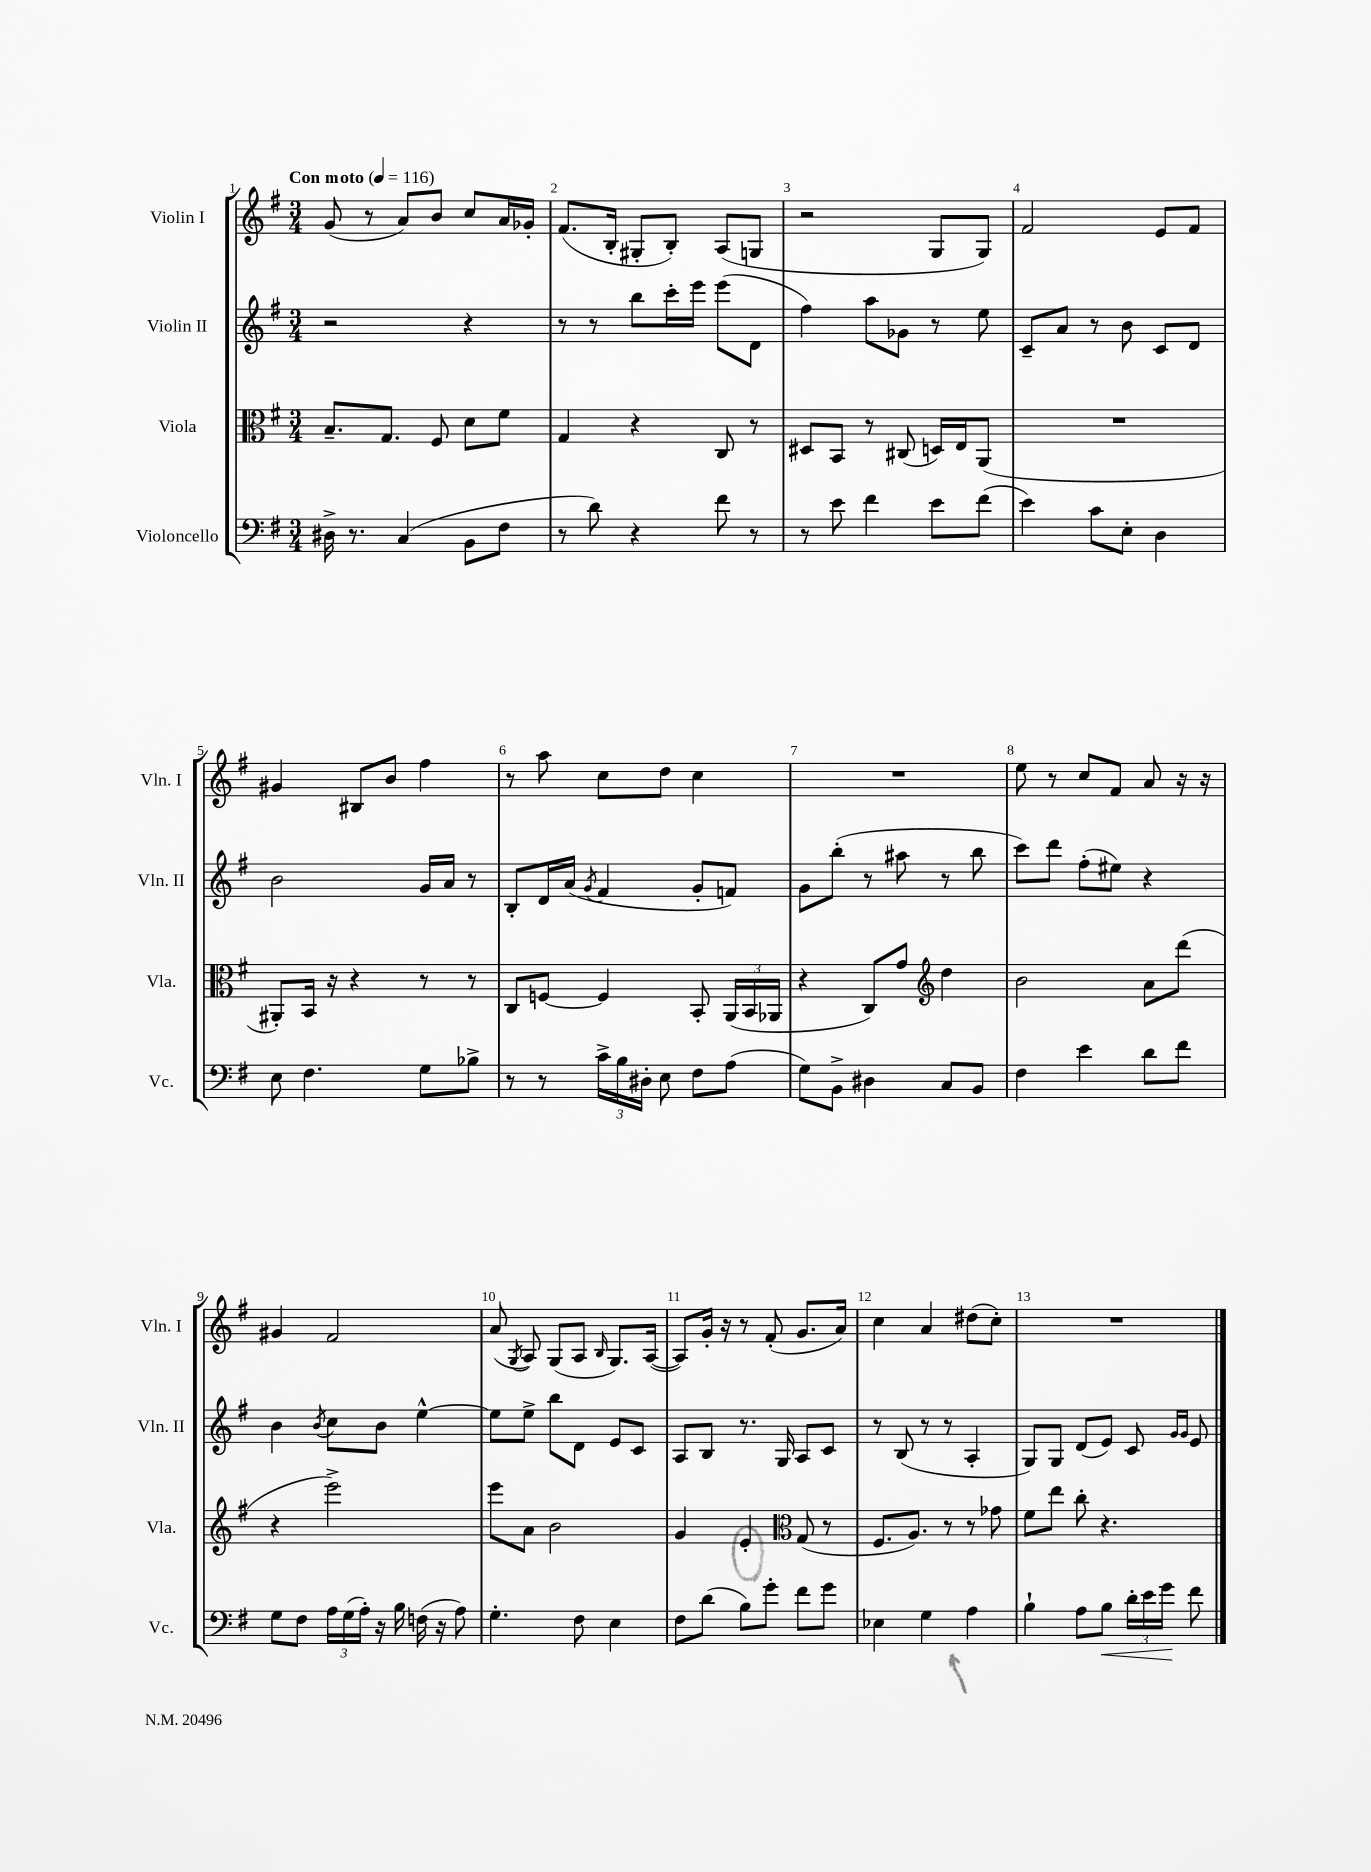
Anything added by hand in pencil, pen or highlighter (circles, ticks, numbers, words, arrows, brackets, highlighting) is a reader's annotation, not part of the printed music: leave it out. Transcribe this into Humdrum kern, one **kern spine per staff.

**kern	**kern	**kern	**kern
*staff4	*staff3	*staff2	*staff1
*clefF4	*clefC3	*clefG2	*clefG2
*k[f#]	*k[f#]	*k[f#]	*k[f#]
*M3/4	*M3/4	*M3/4	*M3/4
*MM116	*MM116	*MM116	*MM116
16D#^	8.B~	2r	(8g
8.r	.	.	.
.	.	.	8r
.	8.G	.	.
(4C	.	.	8a)
.	8F#	.	8b
8BB	8d	4r	8cc
8F#	8f#	.	16a
.	.	.	16g-'
=	=	=	=
8r	4G	8r	(8.f#
8d)	.	8r	.
.	.	.	16B'
4r	4r	8bb	8G#'
.	.	16ccc'	8B')
.	.	16eee	.
8f#	8C	(8eee	(8A
8r	8r	8d	8G
=	=	=	=
8r	8D#	4ff#)	2r
8e	8BB	.	.
4f#	8r	8aa	.
.	(8C#	8g-	.
8e	16D)	8r	8G
.	16E	.	.
(8f#	(8AA	8ee	8G)
=	=	=	=
4e)	2.r	8c~	2f#
.	.	8a	.
8c	.	8r	.
8E'	.	8b	.
4D	.	8c	8e
.	.	8d	8f#
=	=	=	=
8E	8AA#')	2b	4g#
4.F#	16BB	.	.
.	16r	.	.
.	4r	.	8B#
.	.	.	8b
8G	8r	16g	4ff#
.	.	16a	.
8B-^	8r	8r	.
=	=	=	=
8r	8C	8B'	8r
8r	[8F	16d	8aa
.	.	(16a	.
.	.	8qg	.
24c^	4F]	4f#	8cc
24B	.	.	.
24D#'	.	.	.
8E	.	.	8dd
8F#	8BB'	8g'	4cc
(8A	(24AA	8f)	.
.	24BB	.	.
.	24AA-	.	.
=	=	=	=
8G)	4r	8g	2.r
8BB^	.	(8bb'	.
4D#	8C)	8r	.
.	8g	8aa#	.
*	*clefG2	*	*
8C	4dd	8r	.
8BB	.	8bb	.
=	=	=	=
4F#	2b	8ccc)	8ee
.	.	8ddd	8r
4e	.	(8ff#'	8cc
.	.	8ee#)	8f#
8d	8a	4r	8a
8f#	(8ddd	.	16r
.	.	.	16r
=	=	=	=
8G	4r	4b	4g#
8F#	.	.	.
.	.	8qb	.
24A	2eee^)	8cc	2f#
(24G	.	.	.
24A')	.	.	.
16r	.	8b	.
16B	.	.	.
(16F	.	[4ee^^	.
16r	.	.	.
8A)	.	.	.
=	=	=	=
4.G'	8eee	8ee]	(8a
.	.	.	8qG
.	8a	8ee^	8A)
.	2b	8bb	(8G
8F#	.	8d	8A
.	.	.	16qqB
4E	.	8e	8.G)
.	.	8c	.
.	.	.	([16A
=	=	=	=
8F#	4g	8A	8A])
(8d	.	8B	16g'
.	.	.	16r
8B)	4e'	8.r	8r
8g'	.	.	(8f#'
.	.	16G	.
*	*clefC3	*	*
8f#	(8G	8A	8.g
8g	8r	8c	.
.	.	.	16a)
=	=	=	=
4E-	8.F#	8r	4cc
.	.	(8B	.
.	8.A)	.	.
4G	.	8r	4a
.	8r	8r	.
4A	8r	4A'	(8dd#
.	8g-	.	8cc')
=	=	=	=
4B`	8f#	8G)	2.r
.	8ee	8G	.
8A	8cc'	(8d	.
8B	4.r	8e)	.
24d'	.	8c	.
24e	.	.	.
24g	.	.	.
.	.	16qqg	.
.	.	16qqg	.
8f#	.	8e	.
==	==	==	==
*-	*-	*-	*-
